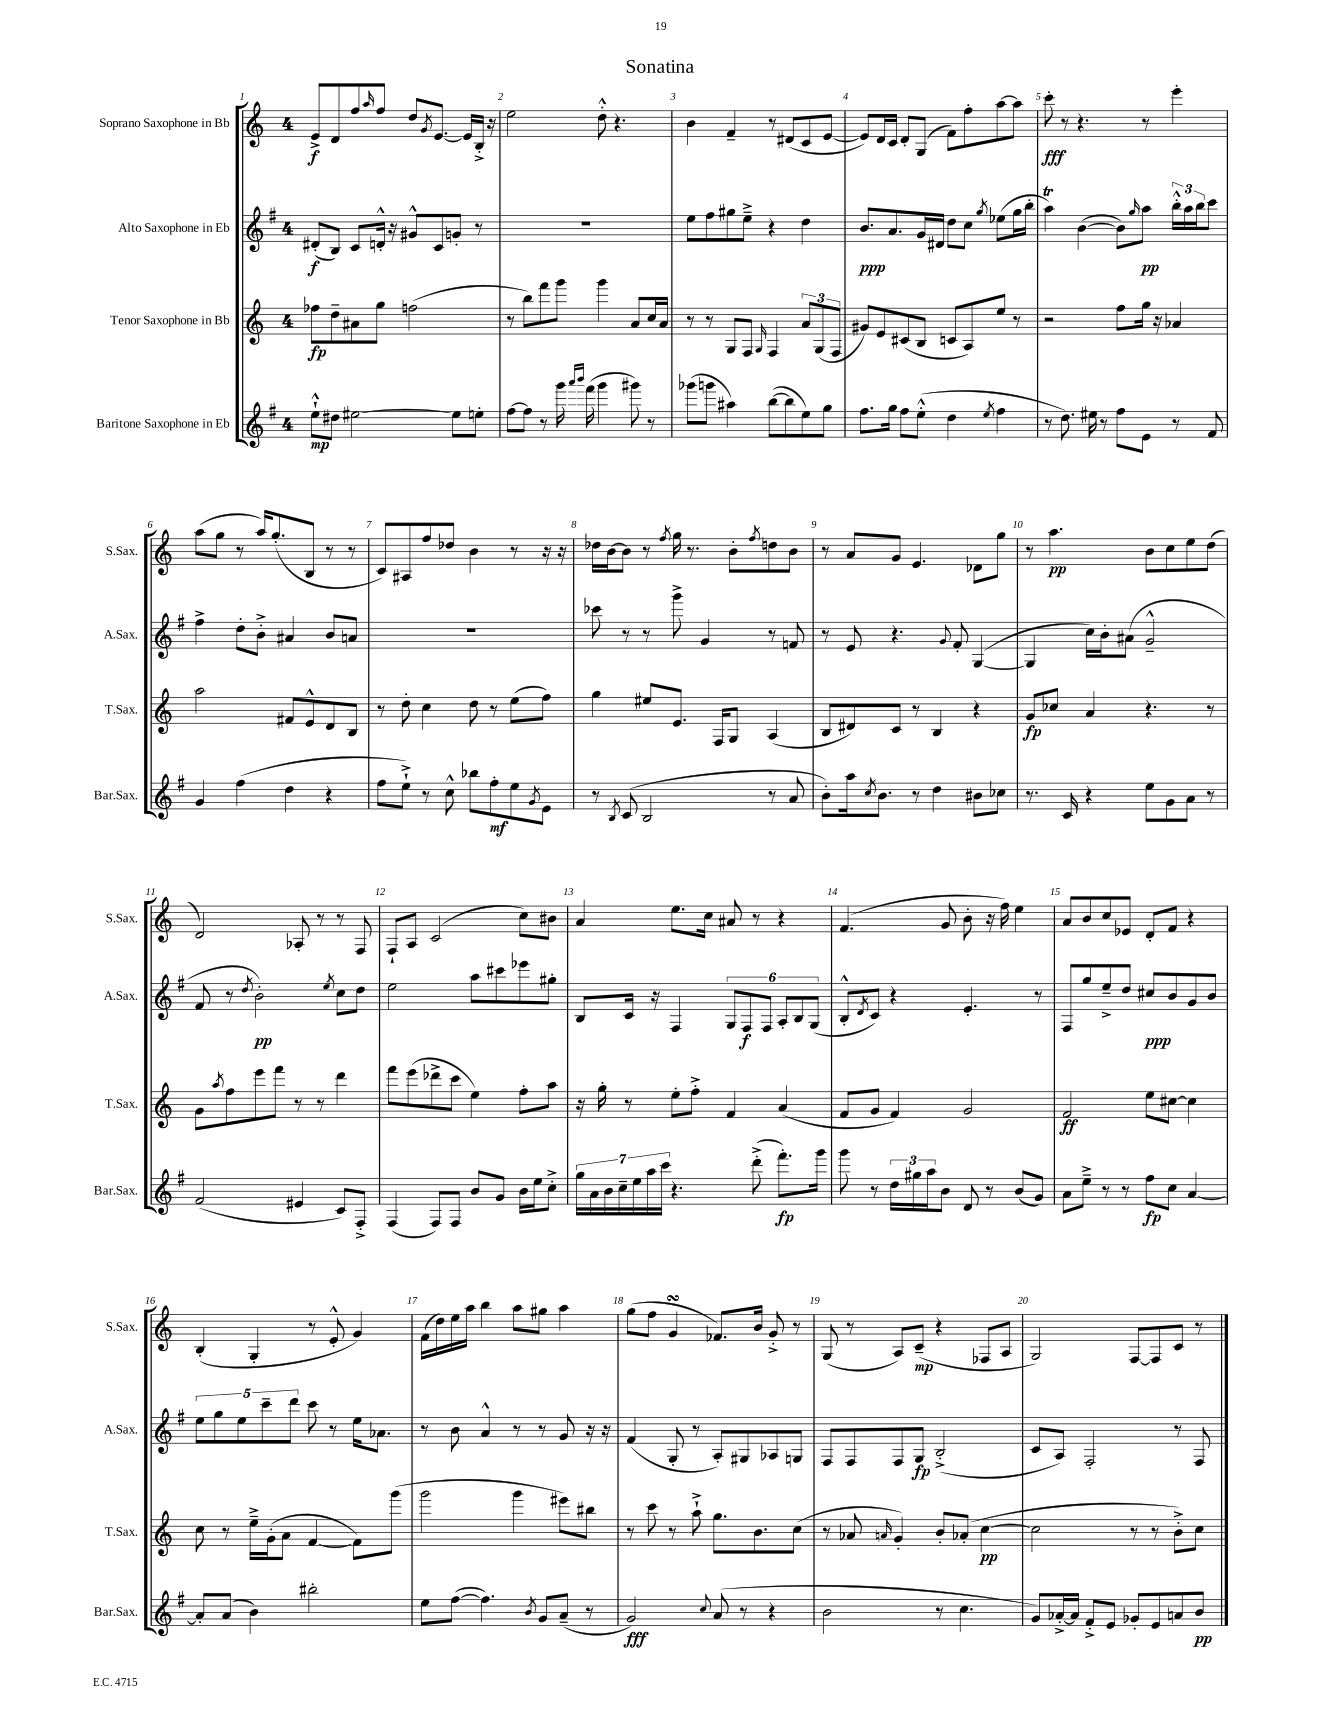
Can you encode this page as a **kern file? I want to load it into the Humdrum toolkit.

**kern	**dynam	**kern	**dynam	**kern	**dynam	**kern	**dynam
*part4	*part4	*part3	*part3	*part2	*part2	*part1	*part1
*staff4	*staff4	*staff3	*staff3	*staff2	*staff2	*staff1	*staff1
*I"Baritone Saxophone in Eb	*	*I"Tenor Saxophone in Bb	*	*I"Alto Saxophone in Eb	*	*I"Soprano Saxophone in Bb	*
*I'Bar.Sax.	*	*I'T.Sax.	*	*I'A.Sax.	*	*I'S.Sax.	*
*clefG2	*	*clefG2	*	*clefG2	*	*clefG2	*
*k[f#]	*	*k[]	*	*k[f#]	*	*k[]	*
*M4/4	*	*M4/4	*	*M4/4	*	*M4/4	*
=1	=1	=1	=1	=1	=1	=1	=1
8ee`^^\L	mp	8ff-X\L	fp	(8d#X'/L	f	8e^/L	f
8dd#X\J	.	8dd~\	.	8B/J)	.	8d/	.
[2ee#X\	.	8a#X\	.	8c/L	.	8ff/	.
.	.	.	.	.	.	16qqaa/	.
.	.	8gg\J	.	16dn'^^/Jk	.	8ff/J	.
.	.	.	.	16r	.	.	.
.	.	(2ffn\	.	8g#X^^/L	.	8dd/L	.
.	.	.	.	.	.	8qg/	.
.	.	.	.	8c/	.	[8.e/J	.
8ee#\L]	.	.	.	8gn'/J	.	.	.
.	.	.	.	.	.	16e/LL]	.
8een'\J	.	.	.	8r	.	16B'^/JJ	.
.	.	.	.	.	.	16r	.
=2	=2	=2	=2	=2	=2	=2	=2
[8ff#\L	.	8r	.	1r	.	2ee\	.
8ff#\J]	.	8bb\L)	.	.	.	.	.
8r	.	8fff\	.	.	.	.	.
16ggg\	.	8ggg\J	.	.	.	.	.
16qqaaa/LL	.	.	.	.	.	.	.
16qqbbb/JJ	.	.	.	.	.	.	.
(16fff#\	.	.	.	.	.	.	.
4ggg\	.	4ggg\	.	.	.	8dd'^^\	.
.	.	.	.	.	.	4.r	.
8ggg#X\)	.	8a/L	.	.	.	.	.
8r	.	16cc/L	.	.	.	.	.
.	.	16a/JJ	.	.	.	.	.
=3	=3	=3	=3	=3	=3	=3	=3
(8ggg-X\L	.	8r	.	8ee\L	.	4b\	.
8gggn\J	.	8r	.	8ff#\	.	.	.
4aa#X\)	.	8G/L	.	8gg#X\	.	4f~/	.
.	.	8F/J	.	8ee~^\J	.	.	.
.	.	16qqG/	.	.	.	.	.
([8bb\L	.	4F/	.	4r	.	8r	.
8bb\]	.	.	.	.	.	(8d#X/L	.
8ee\)	.	12a/L	.	4dd\	.	8c/	.
.	.	(12G/	.	.	.	.	.
8gg\J	.	.	.	.	.	[8e/J	.
.	.	12F/J	.	.	.	.	.
=4	=4	=4	=4	=4	=4	=4	=4
8.ff#\L	.	8g#X/L)	.	8.b/L	ppp	8e/L])	.
.	.	8e/	.	.	.	16d/L	.
16gg\Jk	.	.	.	8.a/	.	16c/JJ	.
8ff#\L	.	(8c#X/	.	.	.	8d'/L	.
(8ee'^^\J	.	8B/J	.	16g/L	.	(8G/J	.
.	.	.	.	16d#X/JJ	.	.	.
4dd\	.	8cn/L	.	8dd\L	.	8f\L)	.
.	.	8A/)	.	8cc\J	.	8ff'\	.
8qee/	.	.	.	8qgg/	.	.	.
4ff#\	.	8ee/J	.	(8ee-X\L	.	[8aa\	.
.	.	8r	.	16gg\L	.	8aa\J]	.
.	.	.	.	16bb'\JJ	.	.	.
=5	=5	=5	=5	=5	=5	=5	=5
8r	.	2r	.	4aaT\)	.	8ccc'\	fff
8.dd\)	.	.	.	.	.	8r	.
.	.	.	.	([4b\	.	4.r	.
16ee#X\	.	.	.	.	.	.	.
8r	.	.	.	.	.	.	.
8ff#\L	.	8ff\L	.	8b\L])	.	.	.
.	.	.	.	16qqgg/	.	.	.
8e\J	.	16gg\Jk	.	8aa\J	pp	8r	.
.	.	16r	.	.	.	.	.
8r	.	4a-X/	.	24bb'^^\LL	.	4eee'\	.
.	.	.	.	24aa\	.	.	.
.	.	.	.	24bb\J	.	.	.
8f#/	.	.	.	8ccc\J	.	.	.
!!LO:LB:g=z
=6	=6	=6	=6	=6	=6	=6	=6
4g/	.	2aa\	.	4ff#^\	.	(8aa\L	.
.	.	.	.	.	.	8gg\J	.
(4ff#\	.	.	.	8dd'\L	.	8r	.
.	.	.	.	8b'^\J	.	16aa/KL)	.
.	.	.	.	.	.	(8.gg'/	.
4dd\	.	8f#X/L	.	4a#X/	.	.	.
.	.	8e^^/	.	.	.	8B/J	.
4r	.	8d/	.	8b/L	.	8r	.
.	.	8B/J	.	8an/J	.	8r	.
=7	=7	=7	=7	=7	=7	=7	=7
8ff#\L	.	8r	.	1r	.	8c/L)	.
8ee`^\J)	.	8dd'\	.	.	.	8A#X/	.
8r	.	4cc\	.	.	.	8ff/	.
8cc^^\	.	.	.	.	.	8dd-X/J	.
8bb-X\L	.	8dd\	.	.	.	4b\	.
8ff#'\	mf	8r	.	.	.	.	.
8ee\	.	(8ee\L	.	.	.	8r	.
8qg/	.	.	.	.	.	.	.
8e\J	.	8ff\J)	.	.	.	16r	.
.	.	.	.	.	.	16r	.
=8	=8	=8	=8	=8	=8	=8	=8
8r	.	4gg\	.	8ccc-X\	.	16dd-X\LL	.
.	.	.	.	.	.	[16b\J	.
8qB/	.	.	.	.	.	.	.
(8c/	.	.	.	8r	.	8b\J]	.
2B/	.	8ee#X/L	.	8r	.	8r	.
.	.	.	.	.	.	8qff/	.
.	.	8.e/J	.	8ggg^\	.	16gg\	.
.	.	.	.	.	.	8.r	.
.	.	.	.	4g/	.	.	.
.	.	16F/KL	.	.	.	.	.
.	.	8G/J	.	.	.	8b'\L	.
.	.	.	.	.	.	8qff/	.
8r	.	(4A/	.	8r	.	8ddn\	.
8a/	.	.	.	8fn/	.	8b\J	.
=9	=9	=9	=9	=9	=9	=9	=9
8b'\L)	.	8B/L	.	8r	.	8r	.
16aa\k	.	8d#X/)	.	8e/	.	8a/L	.
8qcc/	.	.	.	.	.	.	.
8.b\J	.	.	.	.	.	.	.
.	.	8c/J	.	4.r	.	8g/J	.
8r	.	8r	.	.	.	4.e/	.
4dd\	.	4B/	.	.	.	.	.
.	.	.	.	8qqg/	.	.	.
.	.	.	.	8f#'/	.	.	.
8b#X\L	.	4r	.	([4G/	.	8d-X\L	.
8cc-X\J	.	.	.	.	.	8gg\J	.
=10	=10	=10	=10	=10	=10	=10	=10
8.r	.	8g/L	fp	4G/]	.	8r	.
.	.	8cc-X/J	.	.	.	4.aa\	pp
16c/	.	.	.	.	.	.	.
4r	.	4a/	.	16cc\LL)	.	.	.
.	.	.	.	16b'\J	.	.	.
.	.	.	.	(8a#X\J	.	.	.
8ee\L	.	4.r	.	2g~^^/	.	8b\L	.
8g\	.	.	.	.	.	8cc\	.
8a\J	.	.	.	.	.	8ee\	.
8r	.	8r	.	.	.	(8dd\J	.
!!LO:LB:g=z
=11	=11	=11	=11	=11	=11	=11	=11
(2f#/	.	8g\L	.	8f#/	.	2d/)	.
.	.	8qaa/	.	.	.	.	.
.	.	8ff\	.	8r	.	.	.
.	.	.	.	8qdd/	.	.	.
.	.	8eee\	.	2b'\)	pp	.	.
.	.	8fff\J	.	.	.	.	.
4e#X/	.	8r	.	.	.	8A-X'/	.
.	.	8r	.	.	.	8r	.
.	.	.	.	8qee/	.	.	.
8c/L)	.	4ddd\	.	8cc\L	.	8r	.
8F#'^/J	.	.	.	8dd\J	.	8F/	.
=12	=12	=12	=12	=12	=12	=12	=12
(4F#/	.	8fff\L	.	2ee\	.	8F`/L	.
.	.	(8eee\	.	.	.	8A/J	.
8F#/L)	.	8ddd-X^\	.	.	.	(2c/	.
8F#/J	.	8ccc\J	.	.	.	.	.
8b/L	.	4ee\)	.	8aa\L	.	.	.
8g/J	.	.	.	8ccc#X\	.	.	.
16b\LL	.	8ff'\L	.	8eee-X\	.	8cc\L)	.
16ee\J	.	.	.	.	.	.	.
8cc'^\J	.	8aa\J	.	8gg#X'\J	.	8b#X\J	.
=13	=13	=13	=13	=13	=13	=13	=13
28gg\LL	.	16r	.	8B/L	.	4a/	.
28a\	.	.	.	.	.	.	.
.	.	16gg'\	.	.	.	.	.
28b\	.	.	.	.	.	.	.
28cc~\	.	.	.	.	.	.	.
.	.	8r	.	16c/Jk	.	.	.
28ee\	.	.	.	.	.	.	.
28aa\	.	.	.	.	.	.	.
.	.	.	.	16r	.	.	.
28ccc\JJ	.	.	.	.	.	.	.
4.r	.	8ee'\L	.	4F#/	.	8.ee\L	.
.	.	8ff'^\J	.	.	.	.	.
.	.	.	.	.	.	16cc\Jk	.
.	.	4f/	.	12G/L	.	8a#X/	.
.	.	.	.	12F#/	f	.	.
(8ddd'^\	.	.	.	.	.	8r	.
.	.	.	.	12F#/J	.	.	.
8.fff#'\L)	fp	(4a/	.	12A'/L	.	4r	.
.	.	.	.	12B/	.	.	.
.	.	.	.	(12G/J	.	.	.
16ggg\Jk	.	.	.	.	.	.	.
=14	=14	=14	=14	=14	=14	=14	=14
8ggg\	.	8f/L	.	8B'^^/L	.	(4.f/	.
.	.	.	.	8qd/	.	.	.
8r	.	8g/J	.	8c/J)	.	.	.
24dd\LL	.	4f/)	.	4r	.	.	.
24gg#X\	.	.	.	.	.	.	.
24aa\J	.	.	.	.	.	.	.
8b\J	.	.	.	.	.	8g/	.
8d/	.	2g/	.	4.e'/	.	8b'\	.
8r	.	.	.	.	.	16r	.
.	.	.	.	.	.	16ff\)	.
(8b/L	.	.	.	.	.	4ee\	.
8g/J)	.	.	.	8r	.	.	.
=15	=15	=15	=15	=15	=15	=15	=15
8a\L	.	2f/	ff	8F#/L	.	8a/L	.
8ee~^\J	.	.	.	8gg/	.	8b/	.
8r	.	.	.	8ee~^/	.	8cc/	.
8r	.	.	.	8dd/J	.	8e-X/J	.
8ff#\L	fp	8ee\L	.	8cc#X/L	ppp	8d'/L	.
8cc\J	.	[8cc#X\J	.	8b/	.	8f/J	.
[4a/	.	4cc#\]	.	8g/	.	4r	.
.	.	.	.	8b/J	.	.	.
!!LO:LB:g=z
=16	=16	=16	=16	=16	=16	=16	=16
8a'/L]	.	8cc\	.	10ee\L	.	(4B'/	.
.	.	.	.	10gg\	.	.	.
(8a/J	.	8r	.	.	.	.	.
.	.	.	.	10ee\	.	.	.
4b\)	.	16ee~^\LL	.	.	.	4G'/	.
.	.	.	.	10ccc~\	.	.	.
.	.	(16g'\J	.	.	.	.	.
.	.	8a\J	.	.	.	.	.
.	.	.	.	10ddd\J	.	.	.
2bb#X'\	.	[4f/	.	8ccc\	.	8r	.
.	.	.	.	8r	.	8e'^^/	.
.	.	8f\L])	.	16ee\KL	.	4g/)	.
.	.	.	.	8.a-X\J	.	.	.
.	.	(8ggg\J	.	.	.	.	.
=17	=17	=17	=17	=17	=17	=17	=17
8ee\L	.	2ggg\	.	8r	.	(16f\LL	.
.	.	.	.	.	.	16dd\)	.
([8ff#\J	.	.	.	8b\	.	16ee\	.
.	.	.	.	.	.	16aa\JJ	.
4.ff#\])	.	.	.	4a^^/	.	4bb\	.
.	.	4ggg\	.	8r	.	8aa\L	.
8qb/	.	.	.	.	.	.	.
8g/L	.	.	.	8r	.	8gg#X\J	.
(8a~/J	.	8eee#X\L)	.	8g/	.	4aa\	.
8r	.	8bb#X\J	.	16r	.	.	.
.	.	.	.	16r	.	.	.
=18	=18	=18	=18	=18	=18	=18	=18
2g/)	fff	8r	.	(4f#/	.	(8gg\L	.
.	.	8ccc\	.	.	.	8ff\J	.
.	.	8r	.	8G'/	.	4gsSSS/	.
.	.	8aa`^\	.	8r	.	.	.
8qqcc/	.	.	.	.	.	.	.
(8a/	.	8.gg\L	.	8A'/L)	.	8.f-X/L)	.
8r	.	.	.	8G#X/	.	.	.
.	.	8.b\	.	.	.	16b/Jk	.
4r	.	.	.	8A-X/	.	8g'^/	.
.	.	(8cc\J	.	8Gn/J	.	8r	.
=19	=19	=19	=19	=19	=19	=19	=19
2b\	.	8r	.	8F#/L	.	(8G/	.
.	.	8a-X/	.	8F#/	.	8r	.
.	.	16qqan/	.	.	.	.	.
.	.	4g'/)	.	8F#/	.	8A/L)	.
.	.	.	.	8G/J	fp	(8c~/J	mp
8r	.	8b'/L	.	(2B'^/	.	4r	.
4.cc\	.	(8a-X'/J	.	.	.	.	.
.	.	[4cc\	pp	.	.	8F-X/L	.
.	.	.	.	.	.	8A/J	.
=20	=20	=20	=20	=20	=20	=20	=20
8g/L)	.	2cc\]	.	8c/L	.	2G/)	.
[16a-X'^/L	.	.	.	8A/J)	.	.	.
16a-/JJ]	.	.	.	.	.	.	.
8f#'^/L	.	.	.	2F#'/	.	.	.
8e/J	.	.	.	.	.	.	.
8g-X'/L	.	8r	.	.	.	[8F/L	.
8e/	.	8r	.	.	.	8F/]	.
8an/	.	8b'^\L)	.	8r	.	8c/J	.
8b/J	pp	8cc\J	.	8F#/	.	8r	.
==	==	==	==	==	==	==	==
*-	*-	*-	*-	*-	*-	*-	*-
